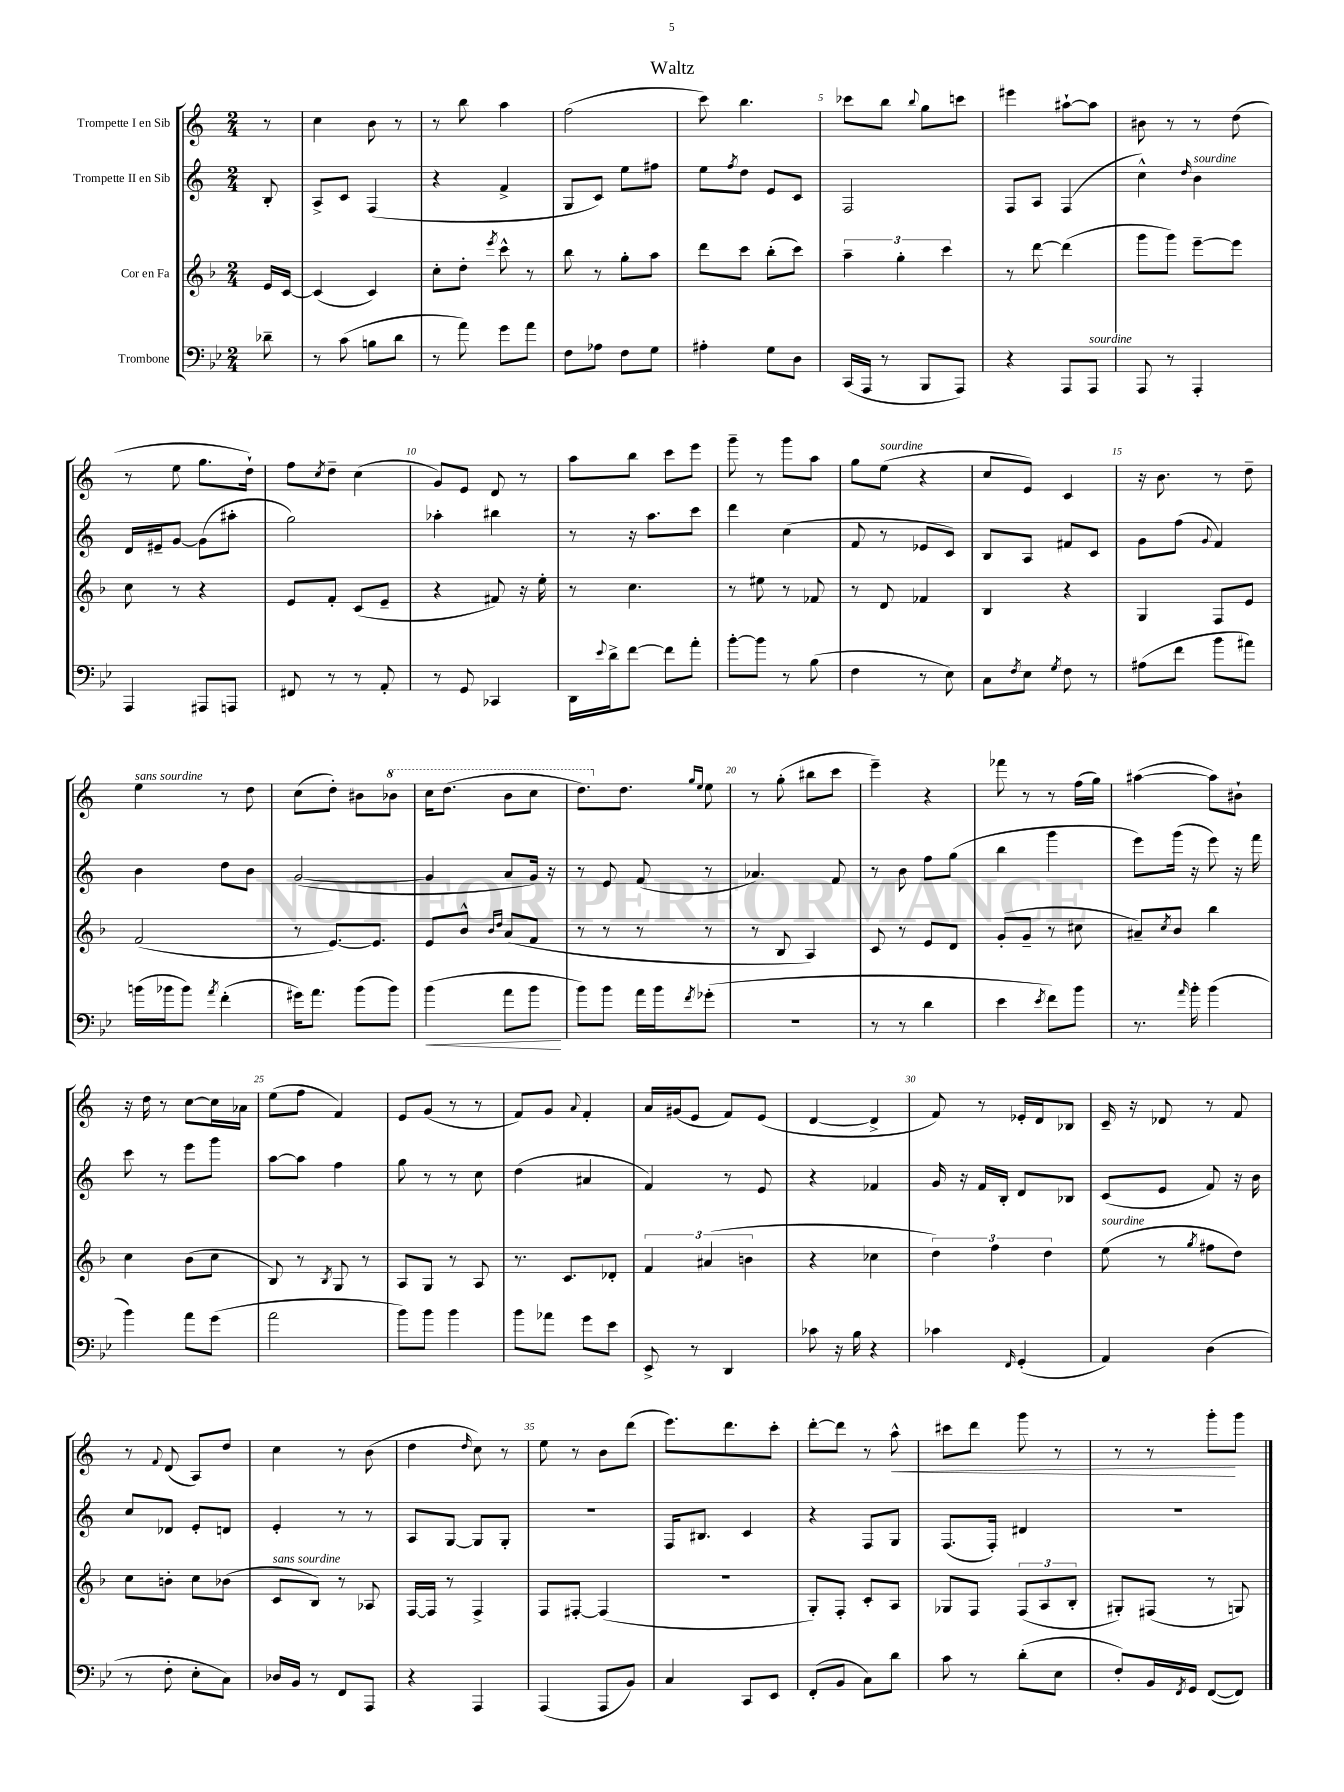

**kern	**kern	**kern	**kern
*staff4	*staff3	*staff2	*staff1
*clefF4	*clefG2	*clefG2	*clefG2
*k[b-e-]	*k[b-]	*k[]	*k[]
*M2/4	*M2/4	*M2/4	*M2/4
8d-~	16e	8B'	8r
.	[16c	.	.
=	=	=	=
8r	(4c]	8A^	4cc
(8c	.	8c	.
8B	4c)	(4F	8b
8d	.	.	8r
=	=	=	=
8r	8cc'	4r	8r
8a)	8dd'	.	8bb
.	8qeee	.	.
8g	8ccc^^	4f^	4aa
8a	8r	.	.
=	=	=	=
8F	8bb-	8G	(2ff
8A-	8r	8c)	.
8F	8gg'	8ee	.
8G	8aa	8ff#	.
=	=	=	=
4A#'	8ddd	8ee	8ccc)
.	.	8qff	.
.	8ccc	8dd	4.bb
8G	(8bb-'	8e	.
8D	8ccc)	8c	.
=	=	=	=
(16CC	6aa~	2F	8ccc-
16AAA	.	.	.
8r	.	.	8bb
.	6gg'	.	.
.	.	.	8qqbb
8BBB-	.	.	8gg
.	6ccc	.	.
8AAA)	.	.	8ccc
=	=	=	=
4r	8r	8F	4eee#
.	[8ddd	8A	.
8AAA	(4ddd]	(4F	[8aa#`
8AAA	.	.	8aa#]
=	=	=	=
8AAA	8ggg	4cc^^)	8b#
8r	8ggg)	.	8r
.	.	16qqdd	.
4AAA'	[8eee~	4b	8r
.	8eee]	.	(8dd
=	=	=	=
4AAA	8cc	16d	8r
.	.	16e#~	.
.	8r	[8g	8ee
8AAA#	4r	(8g]	8.gg
8AAA	.	8aa#'	.
.	.	.	16dd`)
=	=	=	=
8FF#	8e	2gg)	8ff
.	.	.	8qcc
8r	8f'	.	8dd~
8r	(8c	.	(4cc
8AA'	8e~	.	.
=	=	=	=
8r	4r	4aa-'	8g)
8GG	.	.	8e
4CC-	8f#)	4bb#	8d
.	16r	.	8r
.	16ee'	.	.
=	=	=	=
16DD	8r	8r	8aa
8qqe-	.	.	.
16d^	.	.	.
[8f	4.cc	16r	8bb
.	.	8.aa	.
8f]	.	.	8ccc
8a'	.	8ccc	8eee
=	=	=	=
[8b-'	8r	4ddd	8ggg~
8b-]	8ee#	.	8r
8r	8r	(4cc	8ggg
(8B-	8f-	.	8aa
=	=	=	=
4F	8r	8f	8gg
.	8d	8r	(8ee
8r	4f-	8e-	4r
8E-)	.	8c)	.
=	=	=	=
8C	4B-	8B	8cc
8qF	.	.	.
8E-	.	8A	8e)
8qG	.	.	.
8F	4r	8f#	4c
8r	.	8c	.
=	=	=	=
(8A#	4G	8g	16r
.	.	.	8.b
8f	.	(8ff	.
.	.	8qqg	.
8b-	8F	4f)	8r
8a#)	8e	.	8dd~
=	=	=	=
(16b	(2f	4b	4ee
16b-	.	.	.
8b-)	.	.	.
8qa	.	.	.
(4f'	.	8dd	8r
.	.	8b	8dd
=	=	=	=
16g#)	8r	([2g	(8cc
8.a	.	.	.
.	[8.e)	.	8dd')
(8b-	.	.	8b#
.	8.e]	.	.
8b-)	.	.	8bb-
=	=	=	=
(4b-	8e	4g]	16ccc
.	.	.	(8.ddd
.	8b-^^	.	.
.	16qqb-	.	.
.	16qqdd	.	.
8a	(8a	8a	8bb
8b-	8f	16g)	8ccc
.	.	16r	.
=	=	=	=
8b-)	8r	8r	8.ddd)
8b-	8r	8e	.
.	.	.	8.dd
16a	8r	(8f	.
16b-	.	.	.
.	.	.	16qqgg
8qf	.	.	16qqee
(8g-'	8r	8r	8ee
=	=	=	=
2r	8r	4.a-)	8r
.	8B-	.	(8gg'
.	4A)	.	8bb#
.	.	8f	8ccc
=	=	=	=
8r	8c	8r	4eee~)
8r	8r	8b	.
4d	8e	8ff	4r
.	8d	(8gg	.
=	=	=	=
4e-	(8g'	4bb	8fff-
.	8g~	.	8r
8qe-	.	.	.
8f)	8r	4ggg	8r
8b-	8cc#	.	(16ff
.	.	.	16gg)
=	=	=	=
8.r	8a#~)	8eee)	([4aa#
.	8qcc	.	.
.	8b-	(16ggg	.
16qqa	.	.	.
16b-'	.	16r	.
(4b-	4bb-	8eee)	8aa#])
.	.	16r	8b#`
.	.	16fff	.
=	=	=	=
4b-)	4cc	8ccc	16r
.	.	.	16dd
.	.	8r	8r
8a	(8b-	8eee	[8cc
(8g	8cc	8ggg	16cc]
.	.	.	16a-
=	=	=	=
2a	8B-)	[8aa	(8ee
.	8r	8aa]	8ff
.	8qB-	.	.
.	8G	4ff	4f)
.	8r	.	.
=	=	=	=
8b-)	8A	8gg	8e
8b-	8G	8r	(8g
4b-	8r	8r	8r
.	8A	8cc	8r
=	=	=	=
8b-	8.r	(4dd	8f)
8a-	.	.	8g
.	8.c	.	.
.	.	.	8qqa
8g	.	4a#	4f'
8e-	8d-'	.	.
=	=	=	=
8EE-^	6f	4f)	16a
.	.	.	(16g#
8r	.	.	8e
.	(6a#	.	.
4DD	.	8r	8f)
.	6b	.	.
.	.	8e	(8e
=	=	=	=
8c-	4r	4r	[4d
16r	.	.	.
16B-	.	.	.
4r	4cc-	4f-	4d^]
=	=	=	=
4c-	6dd)	16g	8f)
.	.	16r	.
.	.	16f	8r
.	6ff	.	.
.	.	16B'	.
16qqFF	.	.	.
(4GG'	.	8d	16e-'
.	.	.	16d
.	6dd	.	.
.	.	8B-	8B-
=	=	=	=
4AA)	(8ee	(8c	16c~
.	.	.	16r
.	8r	8e	8d-
.	8qgg	.	.
(4D	8ff#	8f)	8r
.	8dd)	16r	8f
.	.	16b	.
=	=	=	=
8r	8cc	8cc	8r
.	.	.	8qqf
8F'	8b'	8d-	(8d
8E-'	8cc	8e'	8A)
8C)	(8b-	8d	8dd
=	=	=	=
16D-	8c	4e'	4cc
16BB-	.	.	.
8r	8B-)	.	.
8FF	8r	8r	8r
8AAA	8A-	8r	(8b
=	=	=	=
4r	[16F	8A	4dd
.	16F]	.	.
.	8r	[8G	.
.	.	.	16qqdd
4AAA	4F^	8G]	8cc)
.	.	8G'	8r
=	=	=	=
(4AAA	8F	2r	8ee
.	[8F#'	.	8r
8AAA	(4F#]	.	8b
8BB-)	.	.	(8ddd
=	=	=	=
4C	2r	16F	8.eee)
.	.	8.B#	.
.	.	.	8.ddd
8CC	.	4c	.
8EE-	.	.	8ccc'
=	=	=	=
(8FF'	8G')	4r	[8ddd'
8BB-	8F'	.	8ddd]
8C)	8c'	8F	8r
8d	8A	8G	8aa^^
=	=	=	=
8c	8G-	(8.F	8ccc#
8r	8F	.	8ddd
.	.	16F')	.
(8d'	(12F	4d#	8ggg
.	12A	.	.
8E-	.	.	8r
.	12B-'	.	.
=	=	=	=
8F')	8G#')	2r	8r
16BB-	(8F#	.	8r
8qFF	.	.	.
16GG	.	.	.
([8FF	8r	.	8ggg'
8FF])	8G)	.	8ggg
==	==	==	==
*-	*-	*-	*-
